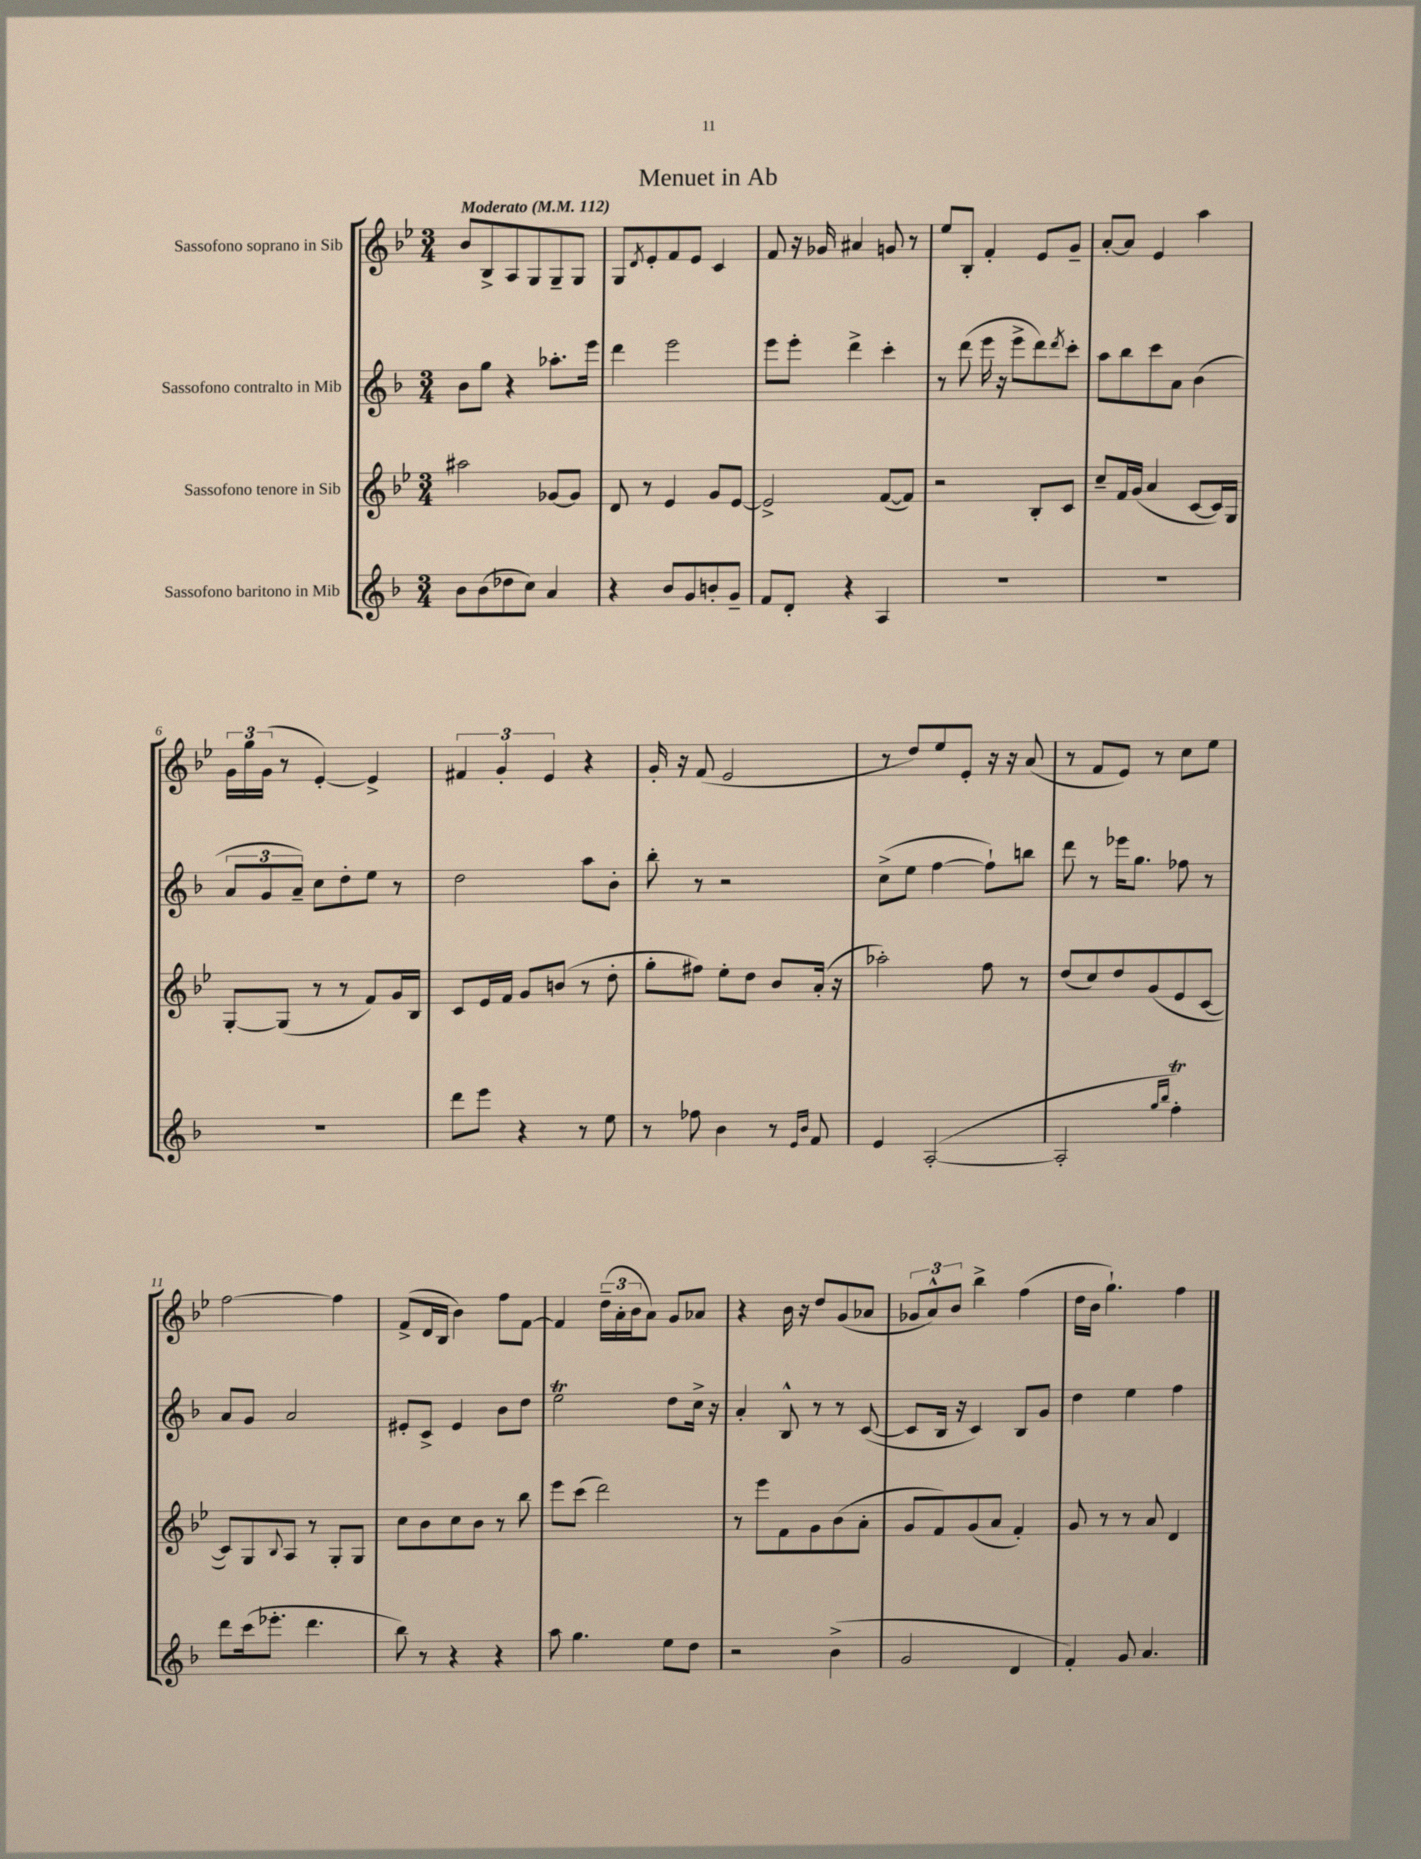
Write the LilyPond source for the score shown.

\header { title = "Menuet in Ab" }
<<
\new StaffGroup <<
\new Staff = "s0" \with { instrumentName = "Sassofono soprano in Sib" } {
    \clef treble \key bes \major \numericTimeSignature \time 3/4 \tempo "Moderato" 4 = 112
    bes'8 bes8-> a8 g8 g8-- g8 |
    g8 \acciaccatura { d'8 } ees'8-. f'8 ees'8 c'4 |
    f'8 r16 ges'16 ais'4 g'8 r8 |
    ees''8 bes8-. f'4-. ees'8 g'8-- |
    a'8~-. a'8 ees'4 a''4 |
    \tuplet 3/2 { g'16 g''16 g'16( } r8 ees'4~-.) ees'4-> |
    \tuplet 3/2 { fis'4 g'4-. ees'4 } r4 |
    g'16-. r16 f'8( ees'2 |
    r8 d''8) ees''8 ees'8-. r16 r16 a'8( |
    r8 f'8 ees'8) r8 c''8 ees''8 |
    f''2~ f''4 |
    f'8->( d'16 bes16 bes'4) f''8 f'8~ |
    f'4 \tuplet 3/2 { d''16--( a'16-. bes'16 } a'8) g'8 aes'8 |
    r4 bes'16 r16 d''8 g'8( aes'8 |
    \tuplet 3/2 { ges'8 a'8-^) bes'8 } bes''4-> f''4( |
    d''16 bes'16 g''4.-!) f''4 \bar "|." |
}
\new Staff = "s1" \with { instrumentName = "Sassofono contralto in Mib" } {
    \clef treble \key f \major \numericTimeSignature \time 3/4
    bes'8 g''8 r4 aes''8.-. e'''16 |
    d'''4 e'''2 |
    e'''8 e'''8-. d'''4-> c'''4-. |
    r8 d'''8( e'''16 r16 e'''8-> d'''8) \acciaccatura { d'''8 } c'''8-. |
    a''8 bes''8 c'''8 a'8 bes'4( |
    \tuplet 3/2 { a'8 g'8 a'8--) } c''8 d''8-. e''8 r8 |
    d''2 a''8 bes'8-. |
    bes''8-. r8 r2 |
    c''8->( e''8 f''4~ f''8-!) b''8 |
    d'''8 r8 ees'''16 g''8. fes''8 r8 |
    a'8 g'8 a'2 |
    eis'8-. c'8-> eis'4 bes'8 d''8 |
    e''2\trill d''8 c''16-> r16 |
    a'4-. bes8-^ r8 r8 c'8~( |
    c'8 bes16 r16 c'4) bes8 g'8 |
    d''4 e''4 f''4 \bar "|." |
}
\new Staff = "s2" \with { instrumentName = "Sassofono tenore in Sib" } {
    \clef treble \key bes \major \numericTimeSignature \time 3/4
    ais''2 ges'8~ ges'8 |
    d'8 r8 ees'4 g'8 ees'8~ |
    ees'2-> f'8~( f'8) |
    r2 bes8-. c'8 |
    c''8-- f'16 g'16( a'4 c'8~ c'16) g16 |
    g8~-. g8( r8 r8 f'8) g'16 bes16 |
    c'8 ees'16 f'16 g'8 b'8( r8 d''8-. |
    g''8-. fis''8) ees''8-. d''8 bes'8 a'16-.( r16 |
    aes''2-.) f''8 r8 |
    d''8( c''8) d''8 g'8( ees'8 c'8~ |
    c'8) g8 \appoggiatura { bes8 } a8 r8 g8-. g8 |
    c''8 bes'8 c''8 bes'8 r8 bes''8 |
    ees'''8 c'''8( d'''2) |
    r8 ees'''8 f'8 g'8 bes'8( a'8-. |
    g'8 f'8) g'8( a'8 f'4-.) |
    g'8 r8 r8 a'8 d'4 \bar "|." |
}
\new Staff = "s3" \with { instrumentName = "Sassofono baritono in Mib" } {
    \clef treble \key f \major \numericTimeSignature \time 3/4
    bes'8 bes'8( des''8 c''8) a'4 |
    r4 bes'8 g'8 b'8-. g'8-- |
    f'8 d'8-. r4 a4 |
    R2. |
    R2. |
    R2. |
    d'''8 e'''8 r4 r8 e''8 |
    r8 fes''8 bes'4 r8 \grace { e'16 bes'16 } f'8 |
    e'4 a2~-.( |
    a2-. \grace { g''16 bes''16 } f''4-.\trill) |
    d'''8 c'''16( ees'''8.-. d'''4. |
    bes''8) r8 r4 r4 |
    a''8 g''4. e''8 d''8 |
    r2 bes'4->( |
    g'2 d'4 |
    f'4-.) g'8 a'4. \bar "|." |
}
>>
>>
